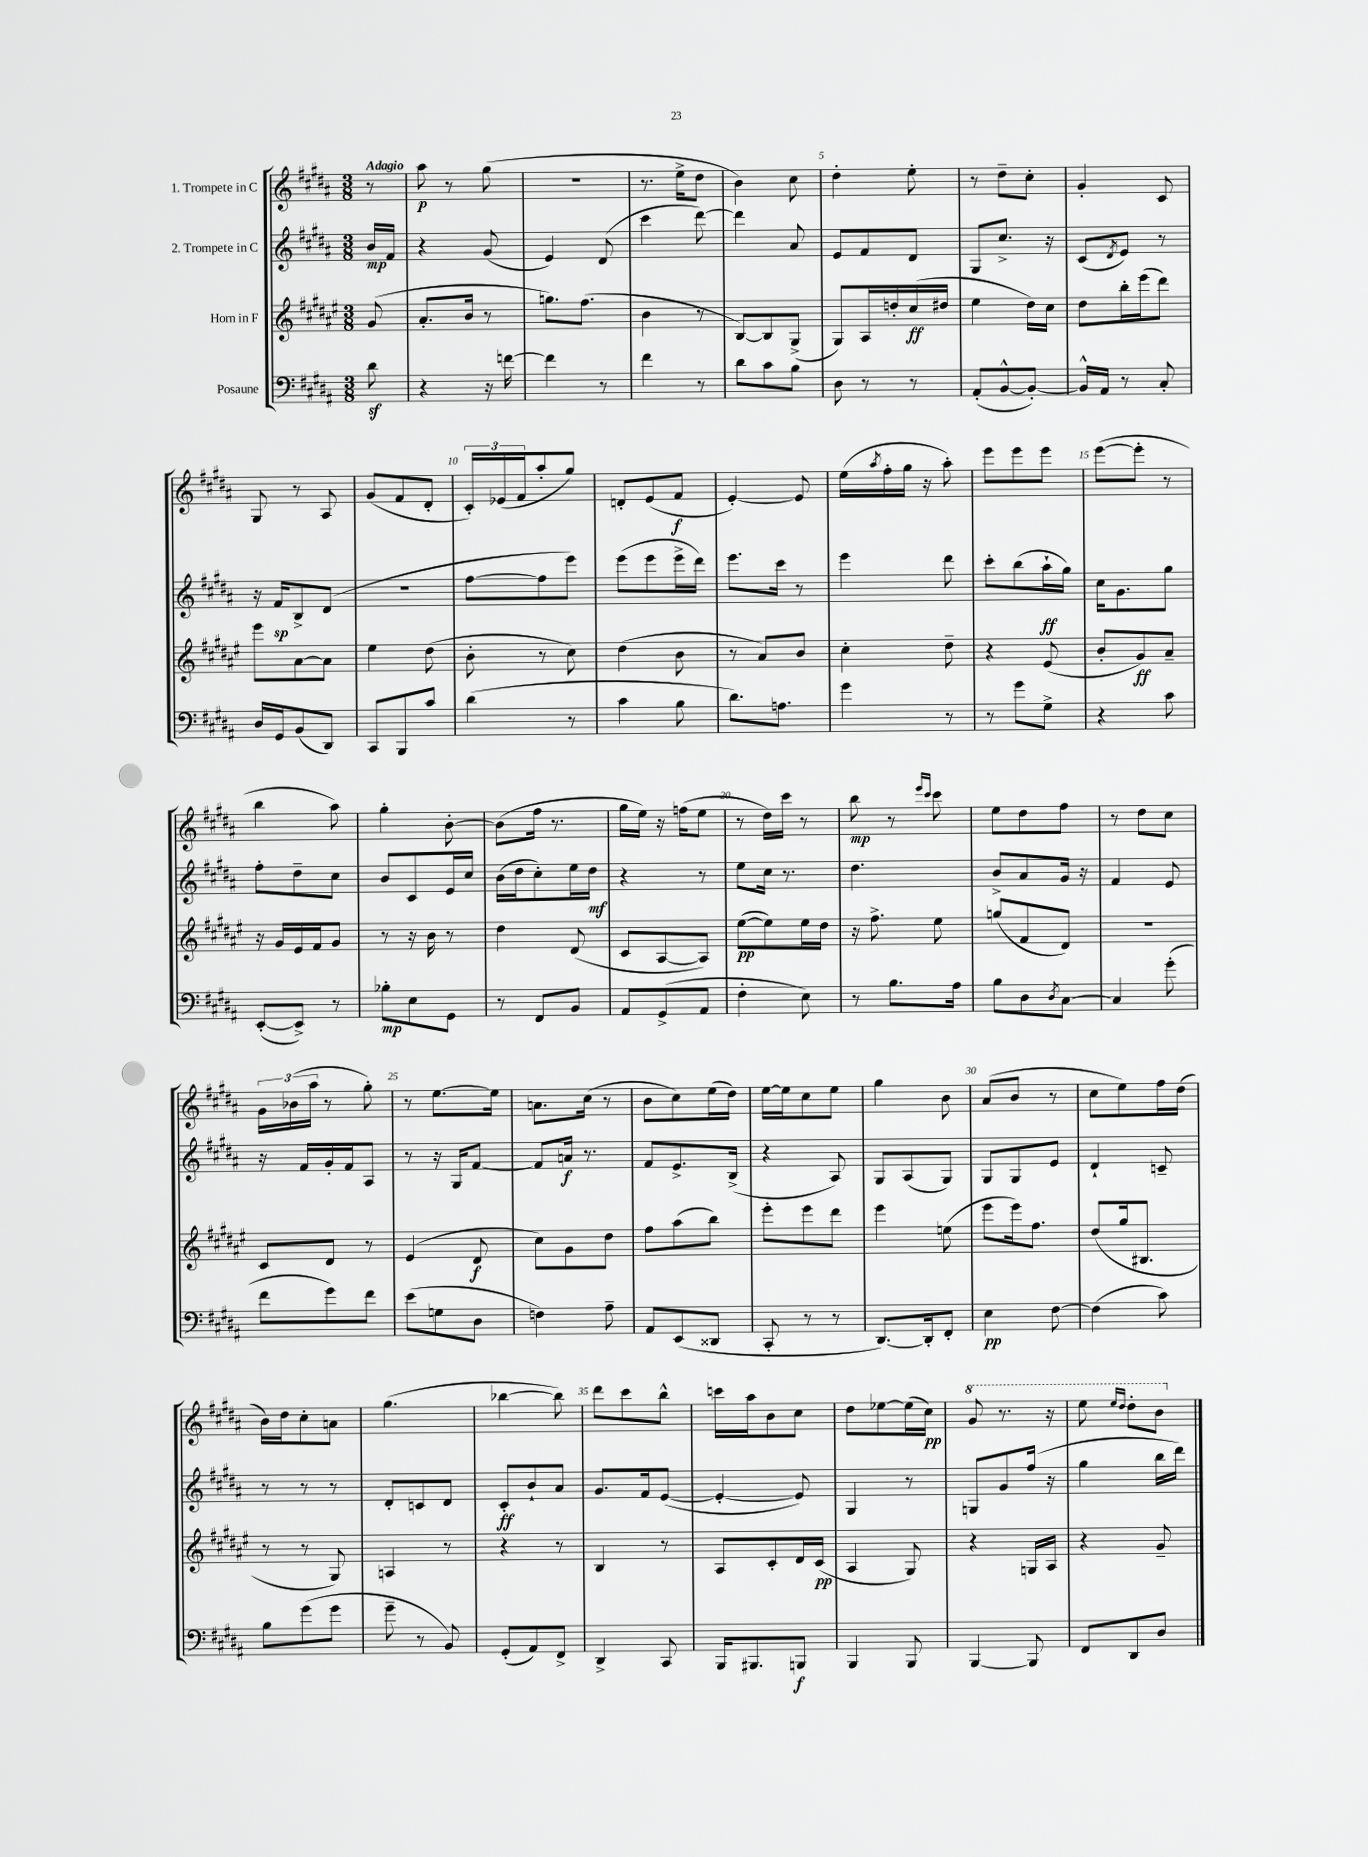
<<
\new StaffGroup <<
\new Staff = "s0" \with { instrumentName = "1. Trompete in C" } {
    \clef treble \key b \major \numericTimeSignature \time 3/8 \partial 8 \tempo "Adagio"
    r8 |
    ais''8\p r8 gis''8( |
    R4. |
    r8. e''16-> dis''8 |
    b'4) cis''8 |
    dis''4-. e''8-. |
    r8 dis''8-- cis''8-. |
    gis'4-. cis'8 |
    gis8 r8 ais8 |
    gis'8( fis'8 dis'8-. |
    \tuplet 3/2 { cis'16-.) ees'16( fis'16 } ais''8-. gis''8) |
    d'8-. e'8( fis'8\f |
    e'4~-.) e'8 |
    e''16( \acciaccatura { ais''8 } fis''16-. gis''16 r16 ais''8-.) |
    e'''8 e'''8 e'''8 |
    e'''8~( e'''8-. r8 |
    b''4 ais''8) |
    gis''4-. b'8~-. |
    b'8( fis''16 r8. |
    gis''16 e''16) r16 f''16( e''8 |
    r8 dis''16) cis'''16 r8 |
    b''8\mp r8 \grace { e'''16 cis'''16 } cis'''8 |
    e''8 dis''8 fis''8 |
    r8 dis''8 cis''8 |
    \tuplet 3/2 { gis'16 bes'16( ais''16 } r8 gis''8-.) |
    r8 e''8.~ e''16 |
    a'8. cis''16( r8 |
    b'8 cis''8) e''16( dis''16) |
    e''16~ e''16 cis''8 e''8 |
    gis''4 b'8 |
    ais'8( b'8 r8 |
    cis''8 e''8) fis''16 dis''16( |
    b'16) dis''16 cis''8-. a'8 |
    gis''4.( |
    bes''4~ bes''8) |
    dis'''8 cis'''8 b''8-^ |
    c'''16 ais''16 b'8 cis''8 |
    dis''8 ees''8~ ees''16( cis''16\pp) |
    \ottava #1 gis''8 r8. r16 |
    e'''8 \grace { e'''16 dis'''16 } dis'''8-. b''8 \ottava #0 \bar "|." |
}
\new Staff = "s1" \with { instrumentName = "2. Trompete in C" } {
    \clef treble \key b \major \numericTimeSignature \time 3/8 \partial 8
    b'16\mp fis'16 |
    r4 gis'8( |
    e'4) dis'8( |
    cis'''4 dis'''8~) |
    dis'''4 ais'8 |
    e'8 fis'8 dis'8 |
    gis8 cis''8.-> r16 |
    cis'8( \acciaccatura { dis'8 } e'8) r8 |
    r16 fis'16\sp b8-> dis'8( |
    R4. |
    fis''8~ fis''8 e'''8) |
    e'''8( e'''8 e'''16-> dis'''16) |
    e'''8. cis'''16 r8 |
    e'''4 dis'''8 |
    cis'''8-. b''8( ais''16-!\ff gis''16) |
    cis''16 gis'8. gis''8 |
    fis''8-. dis''8-- cis''8 |
    b'8 cis'8 e'16 cis''16 |
    b'16( dis''16 cis''8-.) e''16 dis''16\mf |
    r4 r8 |
    e''8 cis''16 r8. |
    dis''4. |
    b'8-> ais'8 gis'16 r16 |
    fis'4 e'8 |
    r16 fis'16 gis'16-. fis'16 ais8 |
    r8 r16 gis16 fis'8~ |
    fis'8 a'16\f r8. |
    fis'8 e'8.-> b16->( |
    r4 ais8) |
    gis8 ais8( gis8) |
    gis8 gis8 e'8 |
    dis'4-! c'8-- |
    r8 r8 r8 |
    dis'8-. c'8 dis'8 |
    cis'8-.\ff b'8-! ais'8 |
    gis'8. fis'16 e'8~( |
    e'4~-. e'8) |
    gis4 r8 |
    g8 gis'8 fis''16( r16 |
    gis''4 b''16 dis'''16) \bar "|." |
}
\new Staff = "s2" \with { instrumentName = "Horn in F" } {
    \clef treble \key fis \major \numericTimeSignature \time 3/8 \partial 8
    gis'8( |
    ais'8.-. b'16 r8 |
    g''8.) fis''8.( |
    b'4 r8 |
    b8~) b8 gis8->( |
    gis8) ais16 d''16-. cis''16\ff( dis''16 |
    eis''4 dis''16) cis''16 |
    dis''8 b''16-. eis'''16( dis'''8) |
    eis'''8 ais'8~ ais'8 |
    eis''4 dis''8( |
    b'8-. r8 cis''8) |
    dis''4( b'8 |
    r8 ais'8) b'8 |
    cis''4-. dis''8-- |
    r4 eis'8( |
    b'8-. gis'8\ff) ais'8-- |
    r16 gis'16 eis'16 fis'16 gis'8 |
    r8 r16 b'16 r8 |
    dis''4 dis'8( |
    cis'8 ais8~ ais8) |
    eis''8~\pp( eis''8) eis''16 dis''16 |
    r16 fis''8.-> eis''8 |
    g''8( fis'8 dis'8) |
    r4. |
    cis'8 dis'8 r8 |
    eis'4( dis'8\f |
    cis''8) gis'8 dis''8 |
    fis''8 ais''8( b''8) |
    eis'''8-. eis'''8 dis'''8 |
    eis'''4 e''8( |
    eis'''8 eis'''16) fis''8. |
    dis''8( gis''16 bis8. |
    r8 r8 gis8) |
    a4 r8 |
    r4 r8 |
    b4 r8 |
    ais8 cis'8-. dis'16 cis'16\pp( |
    ais4 gis8) |
    r4 g16 ais16 |
    r4 gis'8-- \bar "|." |
}
\new Staff = "s3" \with { instrumentName = "Posaune" } {
    \clef bass \key b \major \numericTimeSignature \time 3/8 \partial 8
    dis'8\sf |
    r4 r16 f'16~ |
    f'4 r8 |
    fis'4 r8 |
    dis'8 cis'8 b8 |
    dis8 r8 r8 |
    ais,8-.( b,8~-^ b,8~-.) |
    b,16-^ ais,16 r8 cis8-. |
    dis16 gis,16 b,8( dis,8) |
    cis,8 b,,8 cis'8 |
    dis'4( r8 |
    cis'4 b8 |
    dis'8.) a8. |
    gis'4 r8 |
    r8 gis'8 gis8-> |
    r4 cis'8 |
    e,8~-.( e,8->) r8 |
    bes8-.\mp e8 gis,8 |
    r8 fis,8 b,8 |
    ais,8 gis,8->( ais,8 |
    fis4-. e8) |
    r8 b8. ais16 |
    b8 dis8 \acciaccatura { dis8 } cis8~ |
    cis4 gis'8-.( |
    fis'8 gis'8) fis'8 |
    e'8( g8 dis8 |
    f4) ais8-- |
    ais,8 e,8( disis,8 |
    cis,8-. r8 r8 |
    dis,8.~) dis,16-. fis,8-. |
    e4\pp fis8~ |
    fis4( cis'8) |
    b8 gis'8( gis'8 |
    gis'8-- r8 b,8) |
    gis,8-.( ais,8) fis,8-> |
    dis,4-> cis,8 |
    b,,16 bis,,8. b,,8\f |
    b,,4 b,,8 |
    b,,4~ b,,8 |
    fis,8 dis,8 dis8 \bar "|." |
}
>>
>>
\layout { \context { \Score \override BarNumber.break-visibility = ##(#f #t #t) barNumberVisibility = #(every-nth-bar-number-visible 5) } }
